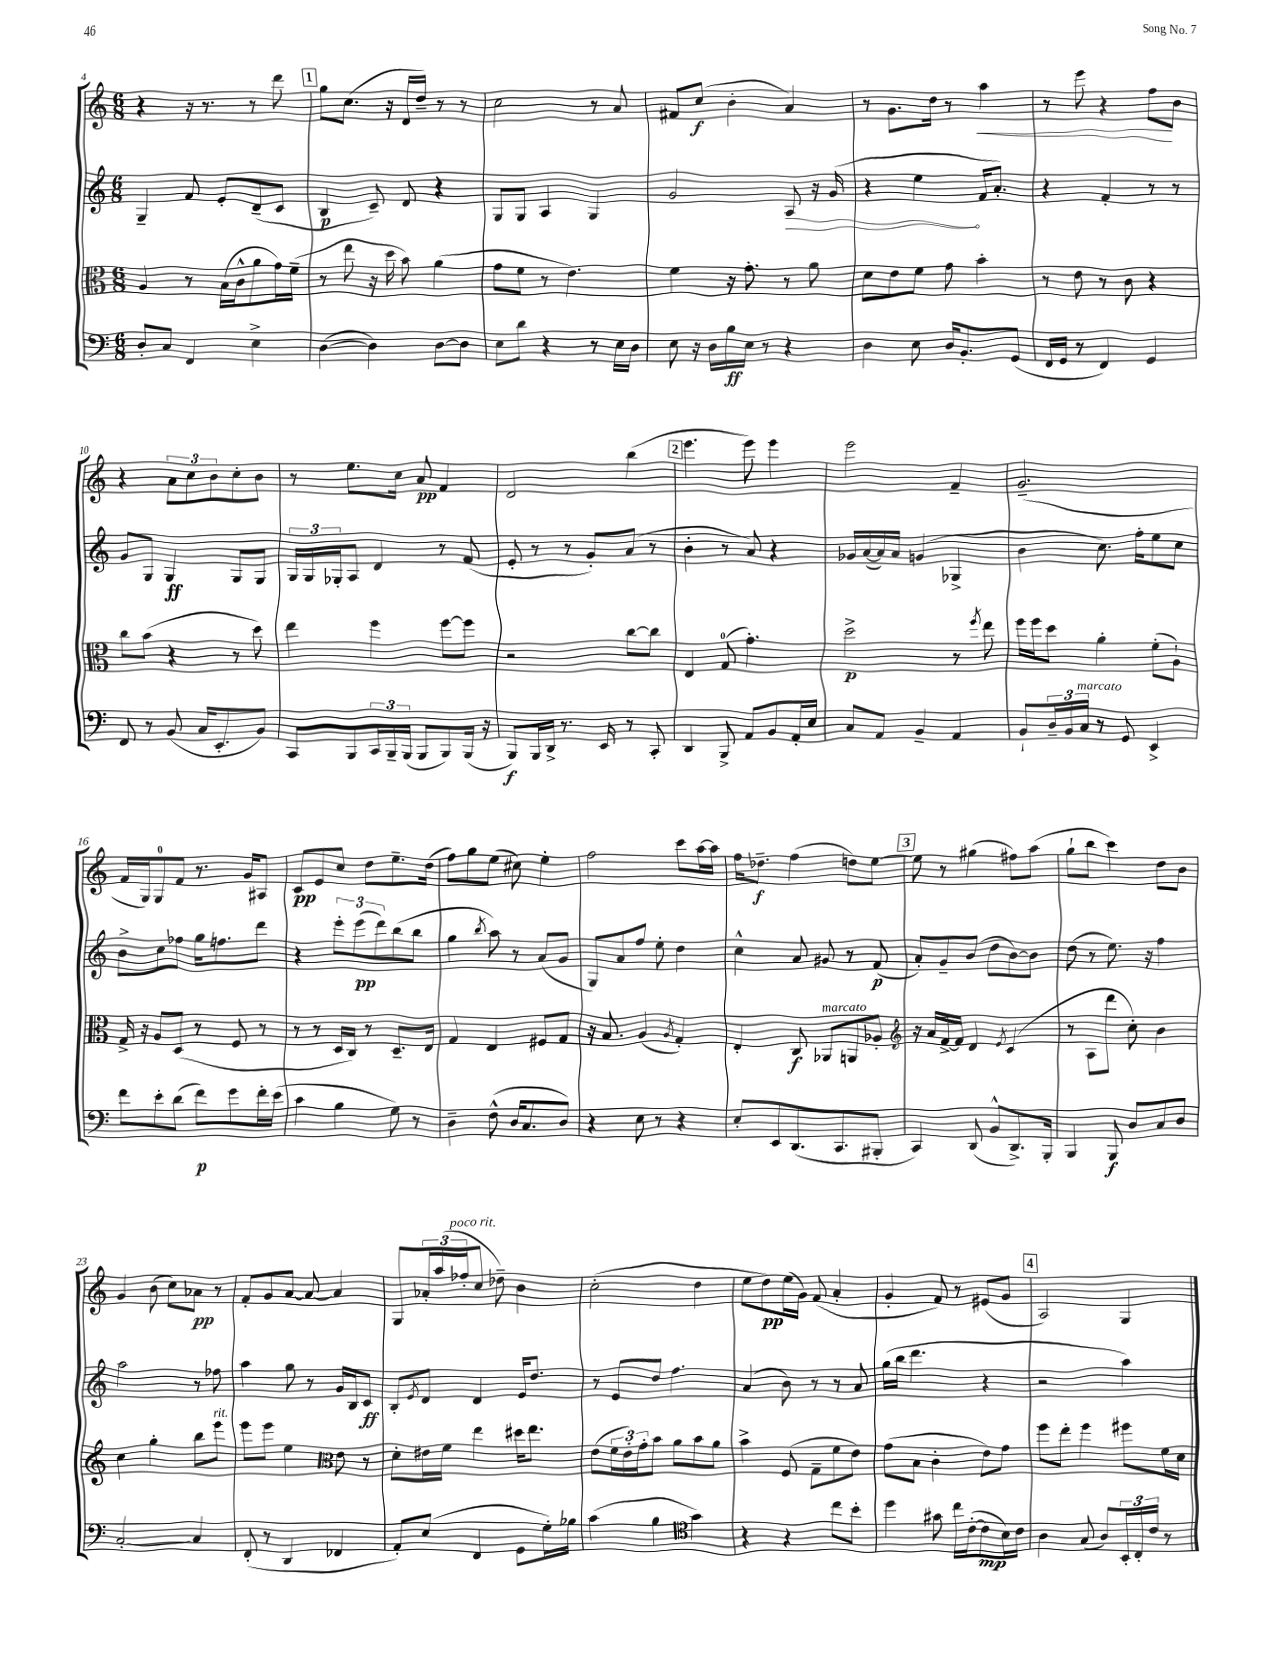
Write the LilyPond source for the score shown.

<<
\new StaffGroup <<
\new Staff = "s0" {
    \clef treble \key c \major \numericTimeSignature \time 6/8
    r4 r16 r8. r8 d'''8 |
    \mark \markup { \box "1" } g''8 c''8.( r16 d'16 d''16--) r8 r8 |
    c''2 r8 a'8 |
    fis'8 c''8\f( b'4-. a'4) |
    r8 g'8. d''16 r8 a''4\< |
    r8 e'''8 r4 f''8\! b'8 |
    r4 \tuplet 3/2 { a'8 c''8 b'8 } c''8-. b'8 |
    r8 e''8. c''16 a'8\pp f'4 |
    d'2 b''4( |
    \mark \markup { \box "2" } e'''4. e'''8) e'''4 |
    e'''2 f'4-- |
    g'2.--( |
    f'16 g16) g8-0 f'8 r8. g'16 ais8 |
    c'8\pp e'8 c''8 d''8 e''8.-- d''16( |
    f''8) g''8 e''8( cis''8) e''4-. |
    f''2 c'''8 a''16~ a''16 |
    f''16 des''8.--\f f''4( d''8) e''8~ |
    \mark \markup { \box "3" } e''8 r8 gis''4( fis''8) a''8( |
    g''8-! b''8 c'''4) d''8 b'8 |
    g'4 b'8( c''8) aes'8\pp r8 |
    f'8-. g'8 a'8~ a'8~ a'4 |
    g8 \tuplet 3/2 { aes'16-. a''16( fes''16-.^\markup { \italic "poco rit." } } c''8 des''8--) b'4 |
    c''2-.( d''4 |
    e''8 d''8\pp) e''16( g'16) f'8( a'4-. |
    g'4-. f'8) r8 eis'8( g'8 |
    \mark \markup { \box "4" } a2) g4 \bar "|." |
}
\new Staff = "s1" {
    \clef treble \key c \major \numericTimeSignature \time 6/8
    g4-- f'8 e'8-. d'8--( c'8 |
    \mark \markup { \box "1" } b4\p c'8--) d'8 r4 |
    g8 g8 a4 g4 |
    g'2 \once \override Hairpin.circled-tip = ##t a8\> r16 g'16( |
    r4 e''4\! f'16 a'8.-.) |
    r4 f'4-. r8 r8 |
    g'8 g8 g4\ff g8 g8 |
    \tuplet 3/2 { g16 g16 ges16-. } a8 d'4 r8 f'8( |
    e'8-. r8 r8 g'8-.) a'8( r8 |
    \mark \markup { \box "2" } b'4-. r8 a'8) r4 |
    ges'16 a'16~( a'16) a'16 g'4( ges4-> |
    b'4 c''8.) f''16-. e''8 c''8 |
    b'8-> c''8 fes''8 g''16 f''8. d'''8 |
    r4 \tuplet 3/2 { e'''8-. e'''8\pp( d'''8) } b''8( b''8 |
    g''4 \acciaccatura { b''8 } a''8) r8 a'8( g'8 |
    g8) a'8 f''8 e''8-. d''4 |
    c''4-^ a'8 gis'8 r8 f'8\p( |
    \mark \markup { \box "3" } a'8-.) g'8-- b'8( d''8 b'8~) b'8 |
    d''8( r8 e''8.) r16 f''4 |
    a''2 r8 fes''8 |
    a''4 g''8 r8 g'16 b16 c'8\ff |
    b8-. \acciaccatura { e'8 } d'8 d'4 e'16 d''8. |
    r8 e'8 d''8 f''4. |
    a'4( b'8) r8 r8 a'8 |
    g''16( b''16 d'''4. r4 |
    \mark \markup { \box "4" } r2 a''4) \bar "|." |
}
\new Staff = "s2" {
    \clef alto \key c \major \numericTimeSignature \time 6/8
    a4 r8 b16( c'16-^ a'8 g'16) f'16--( |
    \mark \markup { \box "1" } r8 e''8 r16 d''16 b'8) a'4( |
    g'8 f'8 r8 e'4.) |
    f'4 r16 g'8.-. r8 a'8 |
    d'8 e'8 f'8 g'8 b'4-. |
    r8 e'8 r8 c'8 r4 |
    c''8 b'8( r4 r8 d''8) |
    e''4 f''4 f''8~ f''8 |
    r2 c''8~ c''8 |
    \mark \markup { \box "2" } e4 g8-0( g'4.-.) |
    d''2->\p r8 \acciaccatura { f''8 } e''8 |
    f''16 f''16 d''8 a'4-. f'8-.( a8-!) |
    g16-> r16 a8 d8( r8 f8 r8 |
    r8 r8 d16 c16) r8 d8.-- e16 |
    g4 e4 fis8 g8 |
    r16 b8. a4( \acciaccatura { a8 } g4-.) |
    e4-. c8\f aes,8^\markup { \italic "marcato" } a,8 aes8-. |
    \mark \markup { \box "3" } \clef treble r16 a'16 f'16~-> f'16 d'4 \acciaccatura { e'8 } c'4( |
    r8 a8 d'''8 c''8-.) b'4 |
    c''4 g''4-. b''8 e'''8^\markup { \italic "rit." } |
    e'''8 e'''8 e''4 \clef alto e'8 r8 |
    d'8-. eis'16 f'16 e''4 dis''16 e''8. |
    e'8( \tuplet 3/2 { f'16 e'16-.) g'16-. } b'8 a'8 b'8 a'8 |
    b'4-> f8( g8-- f'8 e'8) |
    g'8( b8 c'4-. e'8) g'8 |
    \mark \markup { \box "4" } f''8 e''8-. f''4 fis''8 f'16 d'16 \bar "|." |
}
\new Staff = "s3" {
    \clef bass \key c \major \numericTimeSignature \time 6/8
    d8-. c8 f,4 e4-> |
    \mark \markup { \box "1" } d4~( d4) d8~ d8 |
    e8 d'8 r4 r8 e16 d16 |
    e8 r16 d16 b16\ff e16 r8 r4 |
    d4 e8 d16 b,8.-. g,8( |
    f,16 g,16 r8 f,4) g,4 |
    f,8 r8 b,8( c16 e,8.-. b,8) |
    c,8 b,,8 \tuplet 3/2 { c,16 b,,16-- b,,16( } b,,8 b,,8) b,,16( r16 |
    b,,8\f) b,,16 d,16-> r8. e,16 r8 c,8-. |
    \mark \markup { \box "2" } d,4 b,,8-> a,8 b,8 a,16-. e16 |
    c8 a,8 b,4-- a,4 |
    b,8-! \tuplet 3/2 { d16-- b,16 c16^\markup { \italic "marcato" } } r8 g,8 e,4-> |
    f'8 e'8-. d'8( f'8\p) g'8 f'16-. e'16( |
    c'4 b4 g8) r8 |
    d4-- f8-^( d16 c8. d8) |
    r4 e8 r8 r4 |
    e8-. e,8 d,8.( c,8. bis,,8-. |
    \mark \markup { \box "3" } c,4) d,8( b,8-^ d,8.->) b,,16-. |
    b,,4 b,,8\f d8 c8 d8 |
    c2~-. c4 |
    f,8-.( r8 d,4 fes,4 |
    a,8-.) e8( f,4 g,8 g16-.) bes16 |
    c'4( b4 \clef tenor g'4) |
    r4 r4 c''8 b'8-. |
    d''4 gis'8 c''16 c'16~-.( c'8\mp b16) c'16 |
    \mark \markup { \box "4" } a4 g8( a8) \tuplet 3/2 { b,16-. c16-. c'16 } r8 \bar "|." |
}
>>
>>
\layout { \context { \Score currentBarNumber = #4 } }
